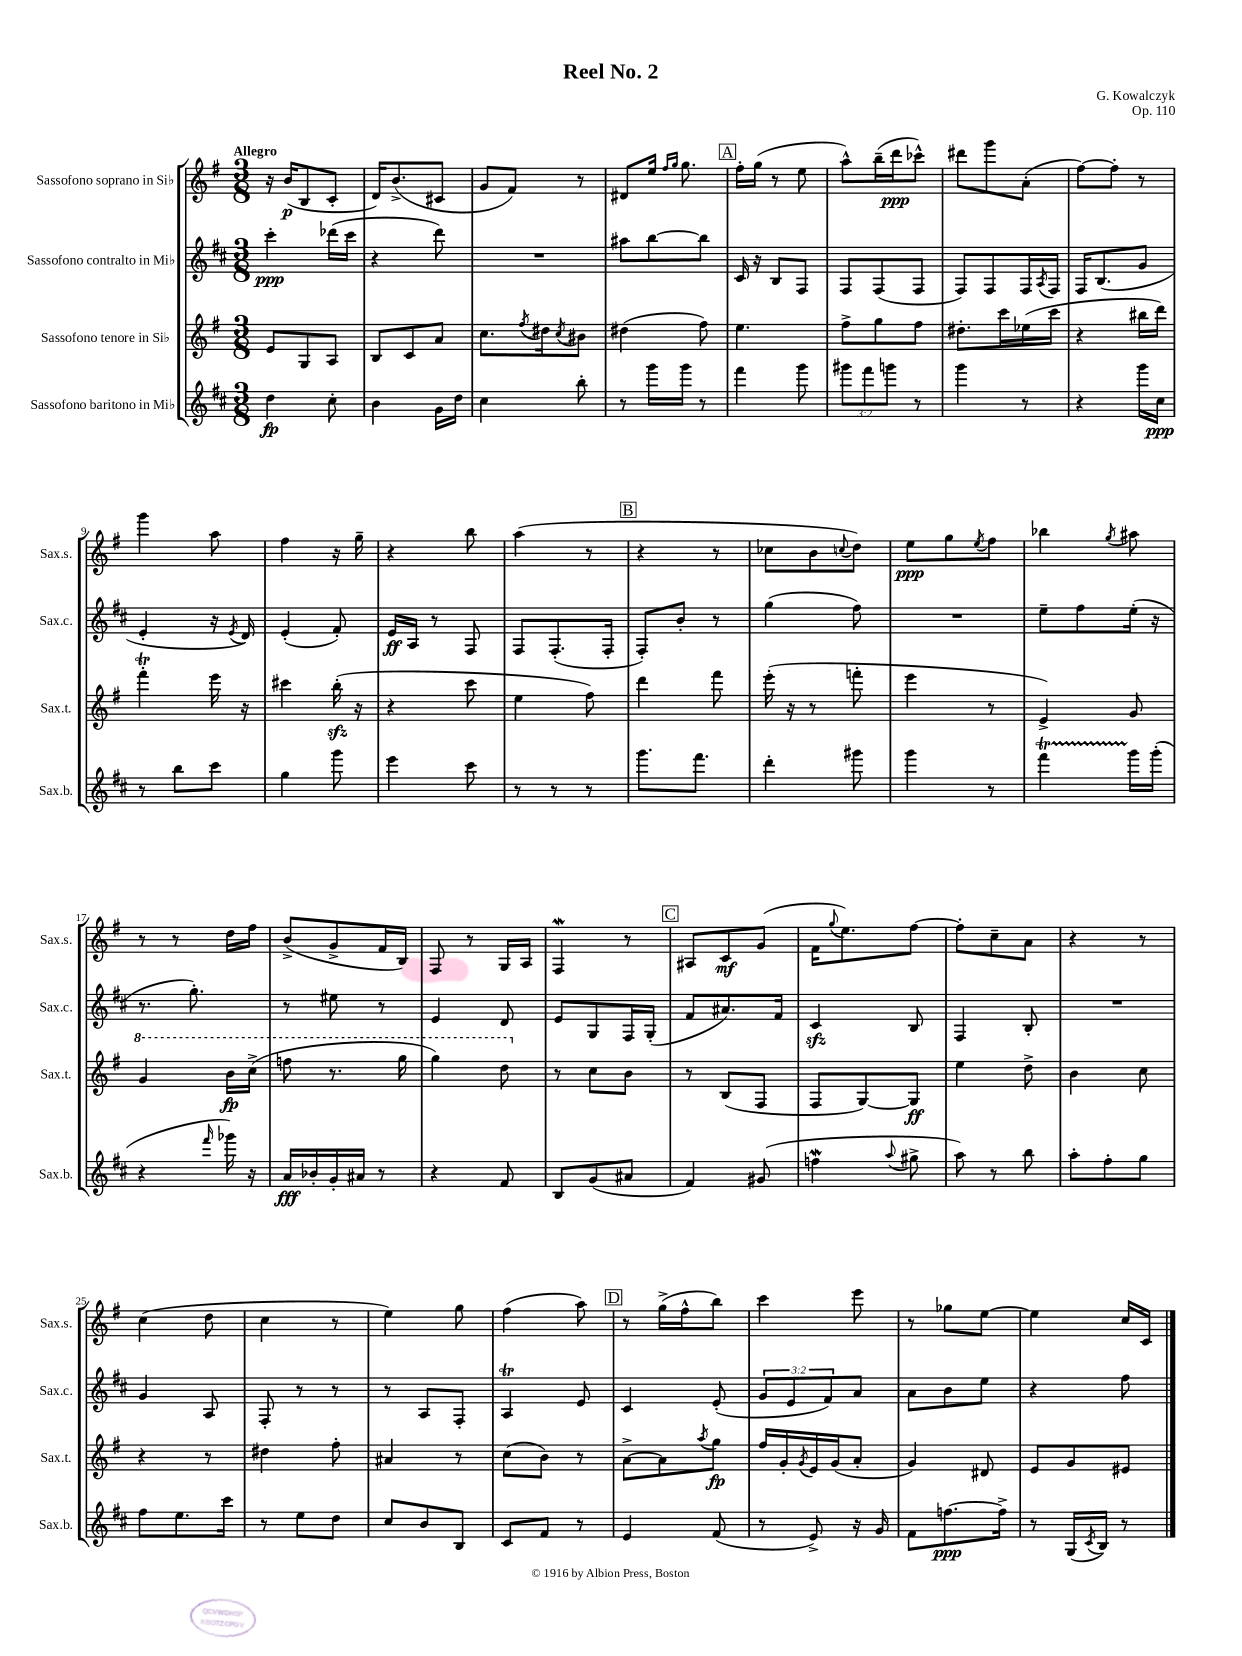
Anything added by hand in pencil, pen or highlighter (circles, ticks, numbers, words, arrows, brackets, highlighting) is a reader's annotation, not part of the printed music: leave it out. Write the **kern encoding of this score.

**kern	**kern	**kern	**kern
*staff4	*staff3	*staff2	*staff1
*clefG2	*clefG2	*clefG2	*clefG2
*k[f#c#]	*k[f#]	*k[f#c#]	*k[f#]
*M3/8	*M3/8	*M3/8	*M3/8
4dd\	8e/L	4ccc#'\	16r
.	.	.	(16b/LK
.	8G/	.	8B/
8cc#'\	8A/J	(16ddd-\LL	8c'/J
.	.	16ccc#\JJ	.
=	=	=	=
4b\	8B/L	4r	16d/LK)
.	.	.	(8.b^/
.	8c/	.	.
16g\LL	8a/J	8ddd\)	8c#/J
16dd\JJ	.	.	.
=	=	=	=
4cc#\	8.cc\L	4.r	8g/L
.	.	.	8f#/J)
.	8qff#/	.	.
.	16dd#\k	.	.
.	8qcc/	.	.
8bb'\	8b#\J	.	8r
=	=	=	=
8r	(4dd#\	8aa#\L	8d#/L
16ggg\LL	.	[8bb\	16ee/Jk
.	.	.	16qqff#/LL
.	.	.	16qqgg/JJ
16ggg\JJ	.	.	8.gg\
8r	8ff#\)	8bb\]J	.
=	=	=	=
4fff#\	4.ee\	16c#/	16ff#'\LL
.	.	16r	(16gg\JJ
.	.	8B/L	8r
8ggg\	.	8F#/J	8ee\
=	=	=	=
12ggg#\L	8ff#^\L	8F#/L	8aa^^\L)
12fff#\	.	.	.
.	8gg\	(8F#/	(16bb~\L
12ggg\J	.	.	.
.	.	.	16ddd\J
8r	8ff#\J	8F#/J	8ccc-^^\J)
=	=	=	=
4ggg\	8.dd#'\L	8F#/L)	8ddd#\L
.	.	8F#/	8ggg\
.	16ccc\L	.	.
8r	(16ee-\	16F#/L	(8a'\J
.	.	8qA/	.
.	16ccc\JJ	16F#/JJ	.
=	=	=	=
4r	4r	16F#/LK	[8ff#\L)
.	.	(8.B/	.
.	.	.	8ff#'\]J
16ggg\LL	16bb#\LL	8g/J	8r
16cc#\JJ	16ddd\JJ)	.	.
=	=	=	=
8r	4fff#'\	4e'/	4ggg\
8bb\L	.	.	.
8ccc#\J	16eee\	16r	8aa\
.	.	8qe/	.
.	16r	16d/)	.
=	=	=	=
4gg\	4ccc#\	(4e'/	4ff#\
8ggg\	(16bb'\	8f#'/)	16r
.	16r	.	16gg~\
=	=	=	=
4eee\	4r	16e/LL	4r
.	.	16A/JJ	.
.	.	8r	.
8ccc#\	8ccc\	8F#/	8bb\
=	=	=	=
8r	4ee\	8F#/L	(4aa\
8r	.	(8.F#'/	.
8r	8ff#\)	.	8r
.	.	16F#'/Jk	.
=	=	=	=
8.ggg\L	4ddd\	8F#'/L)	4r
.	.	8b'/J	.
8.fff#\J	.	.	.
.	8fff#\	8r	8r
=	=	=	=
4ddd'\	(16eee'\	(4gg\	8cc-\L
.	16r	.	.
.	8r	.	8b\
.	.	.	8qqcc/
8ggg#\	8fff'\	8ff#\)	8dd\J)
=	=	=	=
4ggg\	4eee\	4.r	8ee\L
.	.	.	8gg\
.	.	.	8qee/
8r	8r	.	8ff#\J
=	=	=	=
4fff#\	4e^/)	8ee~\L	4bb-\
.	.	8ff#\	.
.	.	.	8qgg/
16ggg\LL	8g/	(16ee'\Jk	8aa#\
(16ggg'\JJ	.	16r	.
=	=	=	=
4r	4gg/	8.r	8r
.	.	.	8r
.	.	8.gg'\)	.
16qqfff#/	.	.	.
16ggg-\)	16bb\LL	.	16dd\LL
16r	(16ccc^\JJ	.	16ff#\JJ
=	=	=	=
16a/LL	8fff\	8r	(8b^/L
16b-'/	.	.	.
16g'/	8.r	8ee#\	8g^/
16a#/JJ	.	.	.
8r	.	8r	16f#/L
.	16ggg\	.	16B/JJ)
=	=	=	=
4r	4ggg\)	4e/	8F#/
.	.	.	8r
8f#/	8ddd\	8d/	16G/LL
.	.	.	16A/JJ
=	=	=	=
8B/L	8r	8e/L	4F#/
(8g/	8cc\L	8G/	.
8a#/J	8b\J	16F#/L	8r
.	.	(16G'/JJ	.
=	=	=	=
4f#/)	8r	8f#/L	8A#/L
.	(8B/L	8.a#/)	8c/
(8g#/	8F#/J	.	(8g/J
.	.	16f#/Jk	.
=	=	=	=
4ff\	8F#/L	4c#/	16f#\LK
.	.	.	8qqgg/
.	.	.	8.ee\)
.	[8G/)	.	.
8qqaa/	.	.	.
8gg#^\	8G/]J	8B/	[8ff#\J
=	=	=	=
8aa\)	4ee\	4F#/	8ff#'\]L
8r	.	.	8cc~\
8bb\	8dd^\	8B'/	8a\J
=	=	=	=
8aa'\L	4b\	4.r	4r
8ff#'\	.	.	.
8gg\J	8cc\	.	8r
=	=	=	=
8ff#\L	4r	4g/	(4cc\
8.ee\	.	.	.
.	8r	8A/	8dd\
16ccc#\Jk	.	.	.
=	=	=	=
8r	4dd#\	8F#'/	4cc\
8ee\L	.	8r	.
8dd\J	8ff#'\	8r	8r
=	=	=	=
8cc#/L	4a#/	8r	4ee\)
8b/	.	8A/L	.
8B/J	8r	8F#'/J	8gg\
=	=	=	=
8c#/L	(8cc\L	4A/	(4ff#\
8f#/J	8b\J)	.	.
8r	8r	8e/	8aa\)
=	=	=	=
4e/	[8a^\L	4c#/	8r
.	8a\]	.	(16gg^\LL
.	.	.	16ff#^^\J
.	8qaa/	.	.
(8f#/	8gg\J	(8e'/	8bb\J)
=	=	=	=
8r	16ff#/LL	12g/L	4ccc\
.	16g'/	.	.
.	.	12e/	.
.	8qg/	.	.
8e^/)	16e/	.	.
.	.	12f#/)	.
.	(16g/J	.	.
16r	8a'/J	8a/J	8eee\
16g/	.	.	.
=	=	=	=
8f#\L	4g/)	8a\L	8r
[8.ff\	.	8b\	8gg-\L
.	8d#/	8ee\J	[8ee\J
16ff^\]Jk	.	.	.
=	=	=	=
8r	8e/L	4r	4ee\]
(16G/LL	8g/	.	.
8qc#/	.	.	.
16B/JJ)	.	.	.
8r	8e#/J	8ff#\	16cc/LL
.	.	.	16c/JJ
==	==	==	==
*-	*-	*-	*-
